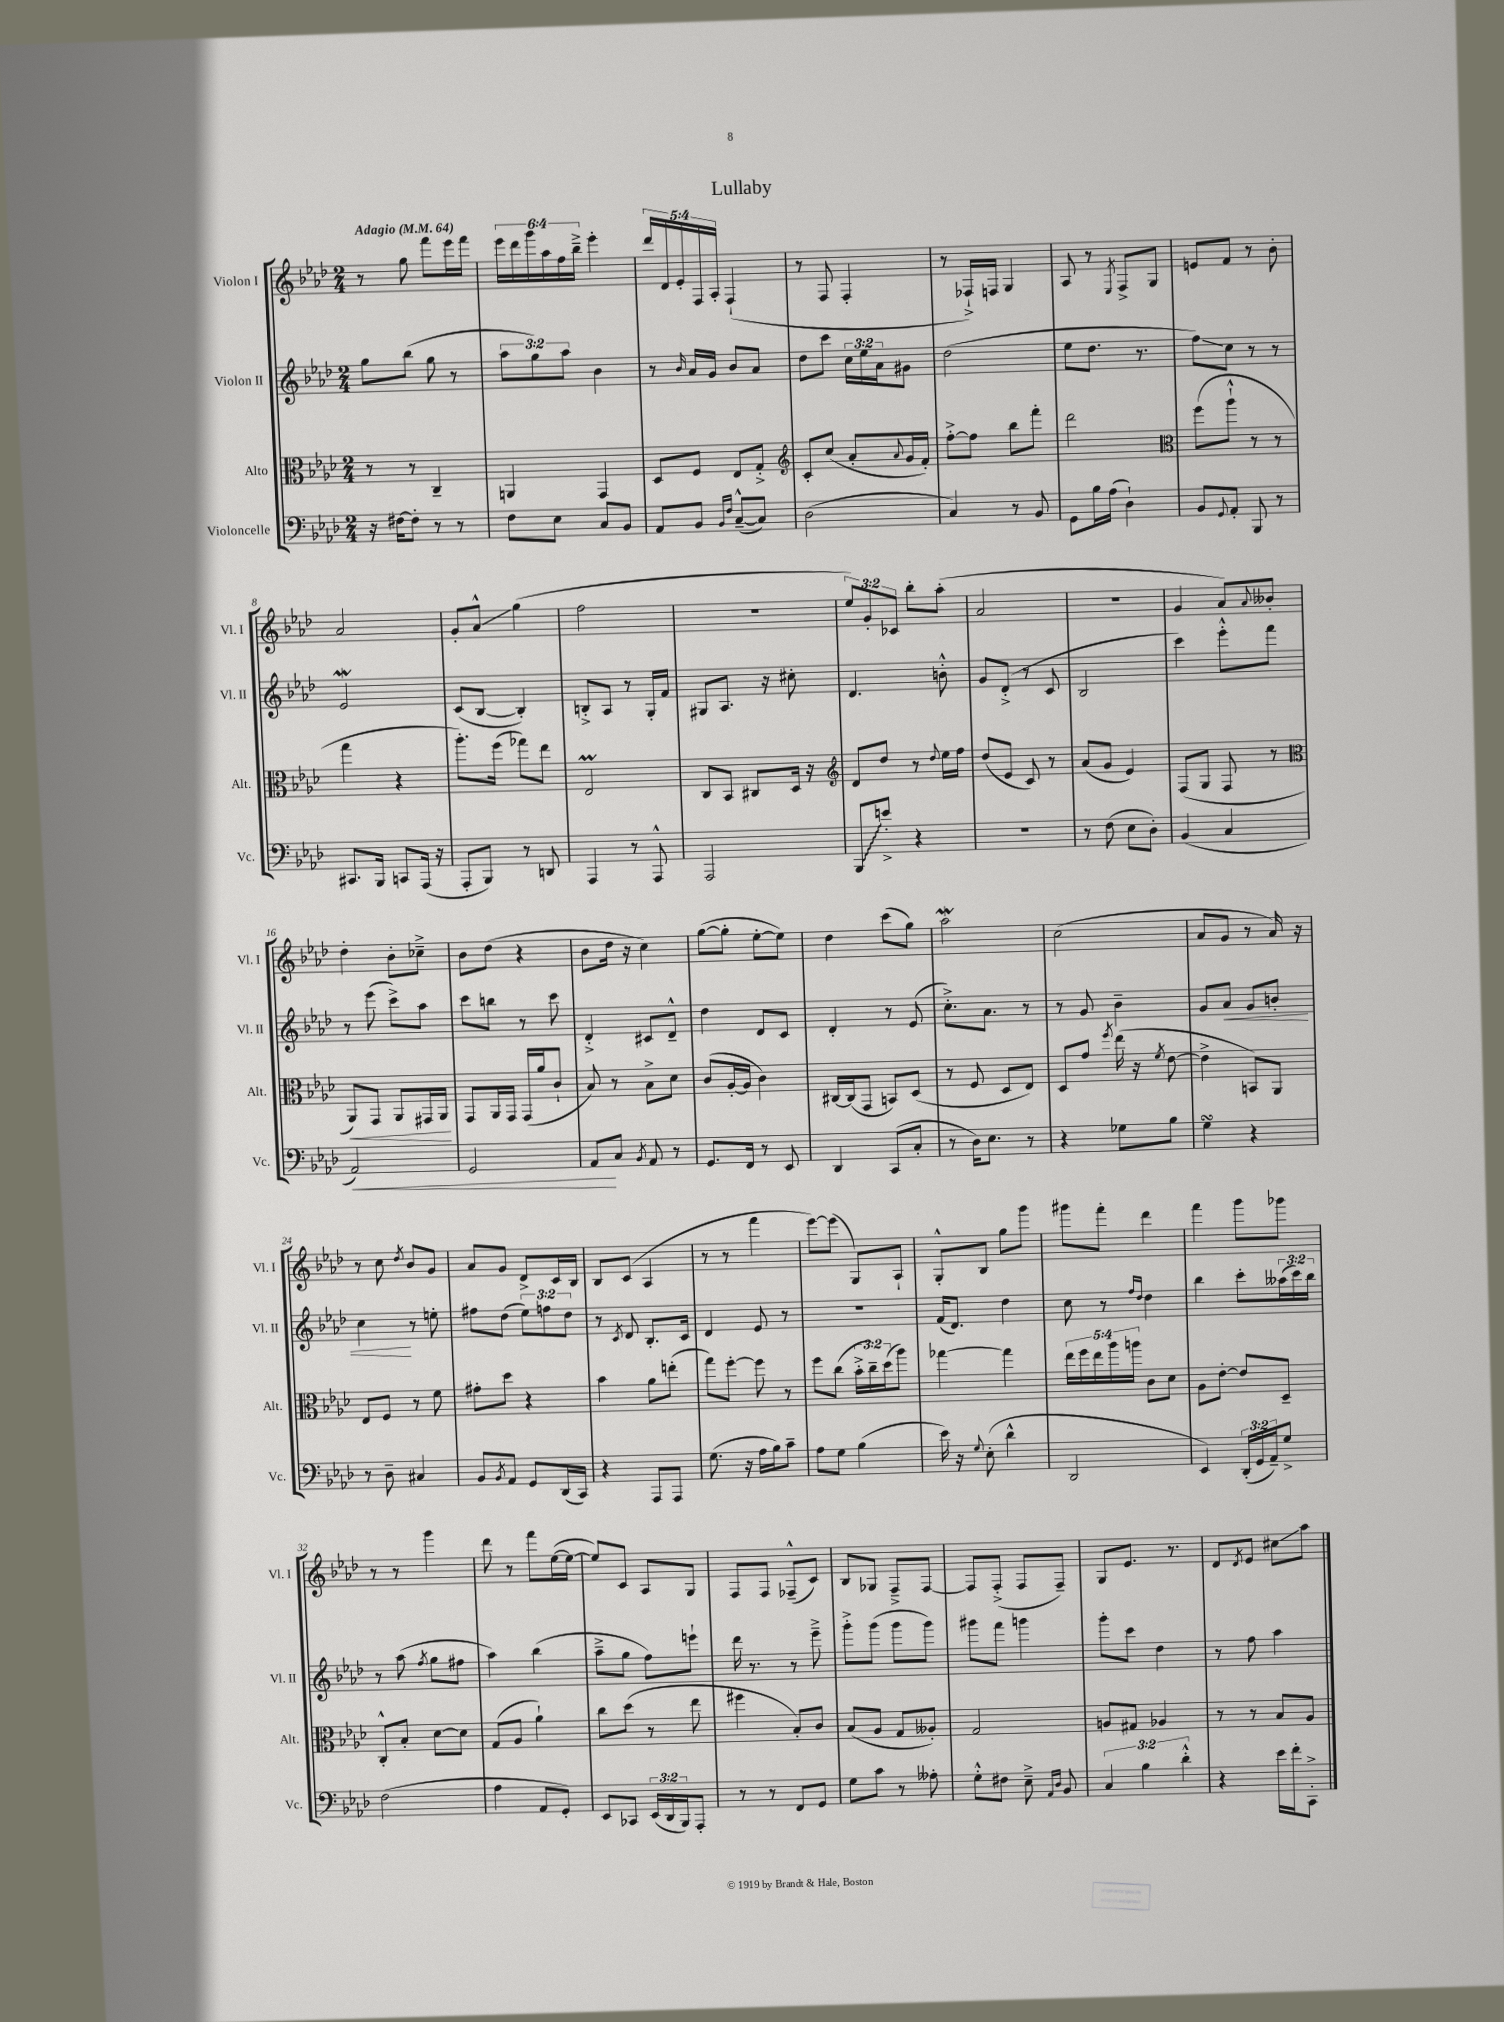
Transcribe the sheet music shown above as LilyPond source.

\header { title = "Lullaby" }
<<
\new StaffGroup <<
\new Staff = "s0" \with { instrumentName = "Violon I" shortInstrumentName = "Vl. I" } {
    \clef treble \key aes \major \numericTimeSignature \time 2/4 \override Staff.TupletNumber.text = #tuplet-number::calc-fraction-text \tempo "Adagio" 4 = 64
    r8 g''8 f'''8 ees'''16 f'''16 |
    \tuplet 6/4 { ees'''16 des'''16 g'''16 aes''16 f''16 bes''16---> } ees'''4-. |
    \tuplet 5/4 { des'''16 des'16 ees'16-. f16 aes16-. } f4-!( |
    r8 f8 f4-. |
    r8 fes16-!->) f16 g4 |
    aes8 r8 \acciaccatura { ees8 } f8-> g8 |
    e'8 f'8 r8 bes'8-. |
    aes'2 |
    g'8-. aes'8-^\glissando g''4( |
    f''2 |
    R2 |
    \tuplet 3/2 { ees''8) g'8-. ces'8 } bes''8-. aes''8-.( |
    aes'2 |
    R2 |
    g'4 aes'8) \appoggiatura { aes'8 } beses'8-. |
    des''4-. bes'8-. ces''8---> |
    bes'8 des''8( r4 |
    bes'8 des''16 r16 c''4) |
    g''8~( g''8-. ees''8~-. ees''8) |
    des''4 c'''8( g''8) |
    aes''2\mordent |
    c''2( |
    aes'8 g'8 r8 aes'16) r16 |
    r8 c''8 \acciaccatura { des''8 } bes'8 g'8 |
    aes'8 g'8 des'8-> c'16 bes16 |
    bes8 c'8( aes4 |
    r8 r8 f'''4 |
    ees'''8~) ees'''8( g8) aes8-! |
    g8-.-^ bes8 g''8 g'''8 |
    gis'''8 f'''8-. des'''4 |
    f'''4 g'''8 ges'''8 |
    r8 r8 g'''4 |
    des'''8 r8 f'''8 ees''16~( ees''16~ |
    ees''8) c'8 aes8 g8 |
    f8 f8 fes8---^( c'8) |
    bes8 ges8 f8---> f8~ |
    f8 f8-.->( f8 f8--) |
    g8 ees'8. r8. |
    des'8 \acciaccatura { des'8 } ees'8 cis''8\glissando aes''8 \bar "|." |
}
\new Staff = "s1" \with { instrumentName = "Violon II" shortInstrumentName = "Vl. II" } {
    \clef treble \key aes \major \numericTimeSignature \time 2/4 \override Staff.TupletNumber.text = #tuplet-number::calc-fraction-text
    g''8 bes''8( g''8 r8 |
    \tuplet 3/2 { aes''8 g''8) aes''8 } bes'4 |
    r8 \grace { bes'16 } aes'16 g'16 bes'8 aes'8 |
    des''8 c'''8 \tuplet 3/2 { c''16 ees''16 aes'16 } gis'8 |
    des''2( |
    ees''8 des''8. r8. |
    f''8\glissando) c''8 r8 r8 |
    ees'2\mordent |
    c'8( bes8~ bes4-.) |
    b8-.-> aes8 r8 g16-. f'16 |
    gis8 aes8. r16 cis''8-. |
    des'4. b'8-.-^ |
    g'8 des'8-.->( r8 c'8 |
    bes2 |
    c'''4) ees'''8-.-^ f'''8 |
    r8 ees'''8( c'''8->) aes''8 |
    c'''8 b''8 r8 c'''8 |
    des'4-.-> cis'8 des'8---^ |
    des''4 des'8 c'8 |
    des'4-. r8 ees'8( |
    c''8.-.->) aes'8. r8 |
    r8 g'8 bes'4-- |
    g'8 aes'8\< g'8 b'8-. |
    c''4\! r8 e''8-. |
    fis''8 des''8( \tuplet 3/2 { ees''8) f''8 des''8 } |
    r8 \acciaccatura { c'8 } des'8 bes8.-. c'16 |
    des'4 ees'8 r8 |
    r2 |
    f'16( des'8.) des''4 |
    c''8 r8 \grace { f''16 des''16 } des''4 |
    bes''4 c'''8-. \tuplet 3/2 { aeses''16( c'''16) bes''16 } |
    r8 aes''8( \acciaccatura { f''8 } g''8 fis''8 |
    aes''4) bes''4( |
    aes''8---> g''8 f''8) e'''8-! |
    des'''16 r8. r8 ees'''8---> |
    g'''8-.-> g'''8( g'''8 g'''8) |
    gis'''8 f'''8 g'''4 |
    g'''8-. c'''8 des''4 |
    r8 f''8 aes''4 \bar "|." |
}
\new Staff = "s2" \with { instrumentName = "Alto" shortInstrumentName = "Alt." } {
    \clef alto \key aes \major \numericTimeSignature \time 2/4 \override Staff.TupletNumber.text = #tuplet-number::calc-fraction-text
    r8 r8 c4-- |
    a,4 g,4 |
    des8 f8 ees8 g8-.-> |
    \clef treble c'8-. c''8( aes'8-. \appoggiatura { aes'8 } g'16 f'16-.) |
    f''8~-.-> f''8 bes''8 f'''8-. |
    des'''2 |
    \clef alto f''8( aes''8-!-^ r8 r8 |
    g''4 r4 |
    aes''8.-.) f''16( ges''8) ees''8 |
    ees2\prall |
    c8 bes,8 cis8 des16 r16 |
    \clef treble des'8 des''8 r8 \appoggiatura { des''8 } ees''16 f''16 |
    des''8( ees'8 c'8) r8 |
    aes'8( g'8 ees'4) |
    f8( g8 f8 r8 |
    \clef alto aes,8\<) g,8 aes,8 gis,16 aes,16\! |
    g,8 aes,16 g,16 g,16( aes'16 c'8-! |
    bes8) r8 bes8-> des'8 |
    c'8( aes16~-. aes16 c'4) |
    cis16~ cis16( g,8 b,8) des8( |
    r8 f8 des8 ees8) |
    des8 g'8 \acciaccatura { f''8 } ees''16( r16 \acciaccatura { f'8 } ees'8~ |
    ees'4-> b,8) aes,8 |
    ees8 f8 r8 f'8 |
    gis'8-. des''8 r4 |
    bes'4 aes'8 e''8-.( |
    g''8) f''8~-. f''8 r8 |
    f''8 c''8( \tuplet 3/2 { bes'16-.-> c''16--) des''16( } aes''8) |
    ges''4~ ges''4 |
    \tuplet 5/4 { ees''16 f''16 ees''16 aes''16 a''16 } c'8 des'8 |
    aes8 ees'8~-. ees'8 des8-- |
    c8-.-^ bes8-. des'8~ des'8 |
    g8( aes8 aes'4-!) |
    c''8 des''8( r8 ees''8 |
    fis''4 bes8-.) c'8 |
    bes8( aes8 g8 aeses8-.) |
    g2 |
    a8 gis8 aes4 |
    r8 r8 bes8 aes8 \bar "|." |
}
\new Staff = "s3" \with { instrumentName = "Violoncelle" shortInstrumentName = "Vc." } {
    \clef bass \key aes \major \numericTimeSignature \time 2/4 \override Staff.TupletNumber.text = #tuplet-number::calc-fraction-text
    r16 fis16~ fis8-. r8 r8 |
    f8 ees8 c8 bes,8 |
    aes,8 bes,8 \grace { bes,16 f16 } c8~---^( c8) |
    des2( |
    c4) r8 bes,8 |
    g,8 bes16 aes16( des4-!) |
    bes,8 \appoggiatura { g,8 } aes,8-. bes,,8 r8 |
    cis,8. bes,,16 c,8 aes,,16( r16 |
    aes,,8-. bes,,8) r8 d,8 |
    aes,,4 r8 aes,,8-^ |
    aes,,2 |
    \once \override Glissando.style = #'zigzag bes,,8\glissando e'8-.-> r4 |
    R2 |
    r8 f8( ees8 des8-.) |
    bes,4( c4 |
    aes,2\<) |
    g,2 |
    aes,8\! c8 \acciaccatura { bes,8 } aes,8 r8 |
    g,8. f,16 r8 ees,8 |
    des,4 c,8( c8-. |
    r8 des16) ees8. r8 |
    r4 ges8 bes8 |
    g4\turn r4 |
    r8 des8-- cis4 |
    bes,8 \acciaccatura { bes,8 } aes,8 g,8 des,16( c,16) |
    r4 aes,,8 aes,,8 |
    g8.( r16 aes16 bes16) c'8-- |
    aes8 g8 bes4( |
    ees'16) r16 \appoggiatura { g8 } ees8-.( des'4-^ |
    des,2 |
    ees,4) \tuplet 3/2 { des,16-.( g,16 aes,16--) } g8-> |
    f2( |
    aes4 aes,8 g,8-.) |
    ees,8 ces,8 \tuplet 3/2 { ees,16( des,16 bes,,16) } aes,,8-. |
    r8 r8 f,8 g,8 |
    g8 c'8 r8 aeses8-. |
    g8-.-^ fis8 ees8---> \grace { aes,16 des16 } bes,8 |
    \tuplet 3/2 { c4 bes4 des'4-.-^ } |
    r4 ees'16 f'16-. c,8-.-> \bar "|." |
}
>>
>>
